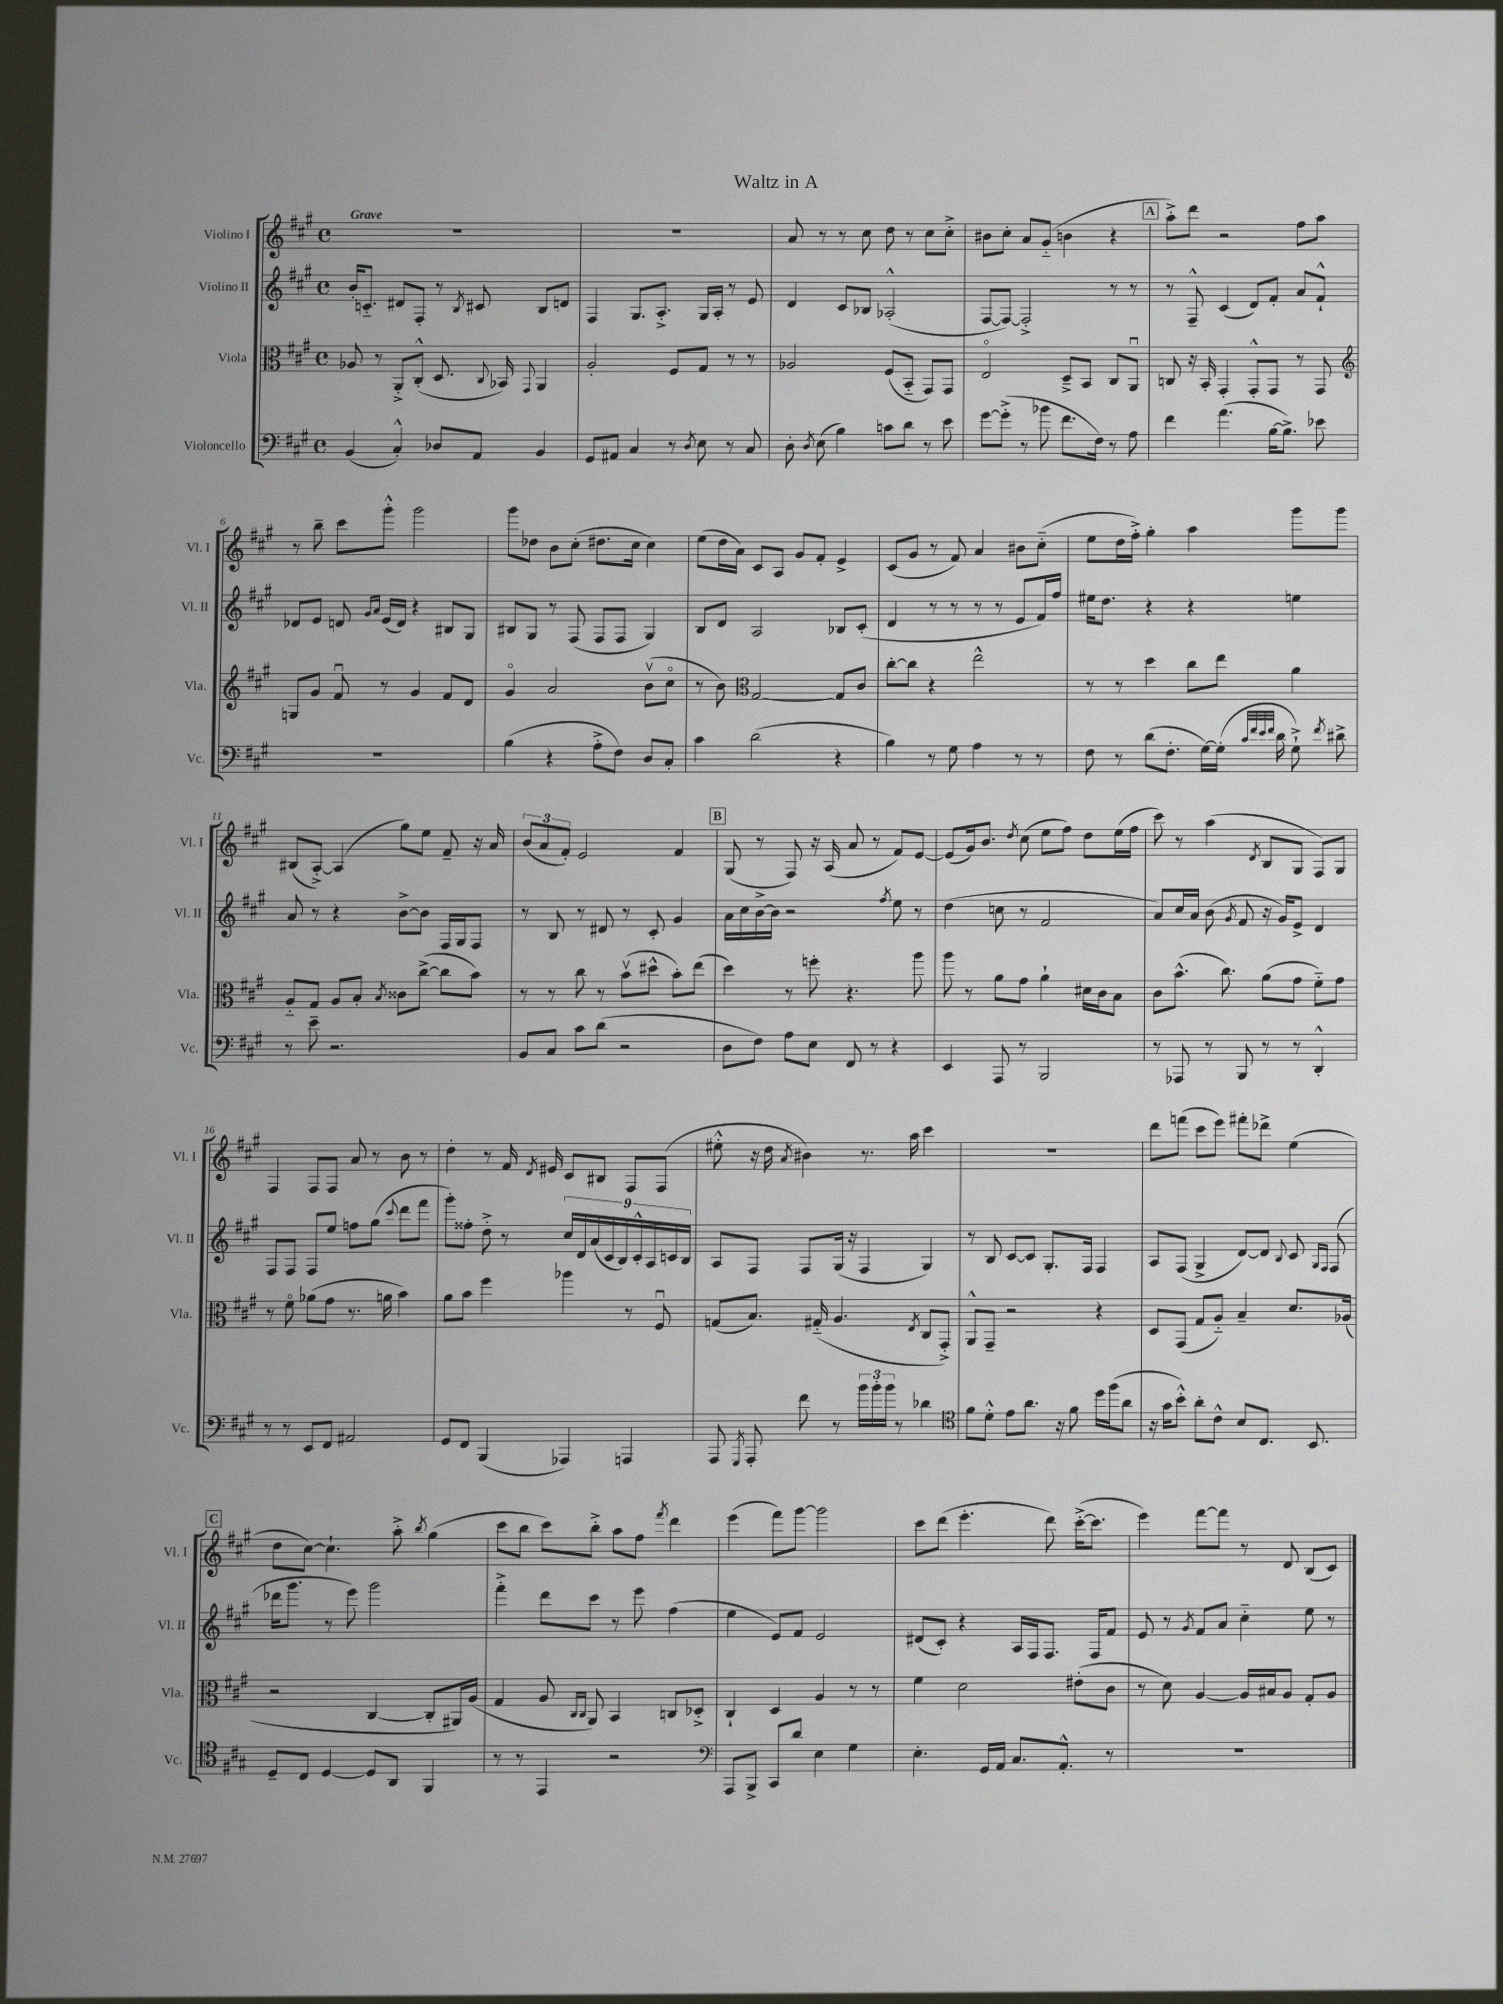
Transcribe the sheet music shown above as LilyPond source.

\header { title = "Waltz in A" }
<<
\new StaffGroup <<
\new Staff = "s0" \with { instrumentName = "Violino I" shortInstrumentName = "Vl. I" } {
    \clef treble \key a \major \defaultTimeSignature \time 4/4 \tempo "Grave"
    \autoBeamOff R1 |
    R1 |
    a'8 r8 r8 cis''8 d''8 r8 cis''8[ cis''8]-.-> |
    bis'8[ cis''8]-. a'8[ gis'8]-_( b'4 r4 |
    \mark \markup { \box "A" } a''8[-.->) d'''8] r2 fis''8[ a''8] |
    r8 b''8-- cis'''8[ gis'''8]-.-^ gis'''2 |
    gis'''8[ des''8] b'8[ cis''8]-.( dis''8.[ cis''16] cis''4) |
    e''8[( d''16 a'16]) cis'8[ a8] gis'8[ fis'8]-. e'4-> |
    cis'8[( gis'8] r8 fis'8) a'4 bis'8[ cis''8]-_( |
    e''8[ d''16 fis''16]-.->) gis''4-. a''4 gis'''8[ gis'''8] |
    bis8[( a8]~-.->) a4( gis''8[) e''8] fis'8-- r16 a'16 |
    \tuplet 3/2 { b'8[( a'8 fis'8]-.) } e'2 fis'4 |
    \mark \markup { \box "B" } gis8( r8 fis8) r16 a16( a'8 r8 fis'8[) e'8]~ |
    e'8[( gis'16) b'8.] \acciaccatura { d''8 } cis''8( e''8[ fis''8]) d''8[ e''16( fis''16] |
    cis'''8) r8 a''4( \acciaccatura { d'8 } b8[ gis8] fis8[) gis8] |
    fis4 fis8[ fis8] a'8 r8 b'8 r8 |
    d''4-. r8 fis'16 \acciaccatura { d'8 } eis'16 cis'8[ bis8] fis8[ fis8]( |
    eis''8-.-^ r16 d''16 \acciaccatura { a'8 } bis'4) r8. a''16 cis'''4 |
    R1 |
    d'''8[ f'''8]( cis'''8[ e'''8]) fis'''8[-. des'''8]-> e''4( |
    \mark \markup { \box "C" } d''8[ cis''8]~) cis''4.-! a''8-.-> \acciaccatura { b''8 } gis''4( |
    cis'''8[ b''8] cis'''8[) b''8]-.-> a''8[ fis''8] \acciaccatura { fis'''8 } d'''4 |
    e'''4( fis'''8[) gis'''8]~ gis'''2 |
    cis'''8[ d'''8]( e'''4.-. d'''8) cis'''16[~-.->( cis'''8.] |
    e'''4) fis'''8[~ fis'''8] r8 d'8 b8[( cis'8]) \bar "|." |
}
\new Staff = "s1" \with { instrumentName = "Violino II" shortInstrumentName = "Vl. II" } {
    \clef treble \key a \major \defaultTimeSignature \time 4/4
    \autoBeamOff b'16[-. c'8.]-_ dis'8[ fis8]-. r8 \acciaccatura { b8 } cis'8 b8[ d'8] |
    fis4 gis8.[ a8.]-.-> gis16[ a16]-. r8 e'8 |
    d'4 cis'8[ bes8] aes2-.-^( |
    fis8[~ fis8]~) fis2-.-> r8 r8 |
    \mark \markup { \box "A" } r8 fis8---^ cis'4( d'8[) fis'8]-. a'8[ fis'8]-!-^ |
    des'8[ e'8] d'8 \grace { gis'16[ a'16] } e'16[( d'16]) r4 bis8[ gis8] |
    bis8[ gis8] r8 fis8( fis8[ fis8] gis4) |
    b8[ d'8] a2 bes8[ cis'8]-.( |
    d'4 r8 r8 r8 r8 e'8[ fis'16) fis''16] |
    eis''16[ d''8.] r4 r4 e''4 |
    a'8 r8 r4 b'8[~-> b'8] fis16[ gis16 fis8] |
    r8 b8 r8 dis'8 r8 cis'8-. gis'4 |
    \mark \markup { \box "B" } a'16[ cis''16 b'16~-> b'16] r2 \acciaccatura { fis''8 } e''8 r8 |
    d''4( c''8 r8 fis'2 |
    a'8[) cis''16 a'16] b'8( \acciaccatura { gis'8 } fis'8 r16 gis'16[) e'8]-> d'4 |
    fis8[ fis8] fis8[ e''8] f''8[ gis''8]( \appoggiatura { cis'''8 } d'''8[ fis'''8] |
    gis'''8[-.) fisis''8]-. d''8-.-> r8 \tuplet 9/8 { cis''16[ d'16 a'16( cis'16 b16) cis'16-.-^ a16 c'16 b16] } |
    a8[ fis8] fis8[ gis16]( r16 fis4 gis4) |
    r8 b8 cis'8[~ cis'8] gis8.[-. fis16] fis4 |
    a8[ fis8]( gis4-> d'8[~) d'8] \appoggiatura { b8 } cis'8 \grace { gis16[ fis16] } fis8( |
    \mark \markup { \box "C" } des'''16[ gis'''8.] r8 e'''8) gis'''2 |
    fis'''4-.-> d'''8[ cis'''8] r8 e'''8 fis''4( |
    e''4 e'8[) fis'8] e'2 |
    dis'8[( cis'8]-.) r4 a16[ fis16 fis8.] fis16[ fis'8] |
    e'8 r8 \acciaccatura { gis'8 } fis'8[ a'8] cis''4-_ e''8 r8 \bar "|." |
}
\new Staff = "s2" \with { instrumentName = "Viola" shortInstrumentName = "Vla." } {
    \clef alto \key a \major \defaultTimeSignature \time 4/4
    \autoBeamOff aes8 r8 a,8[-.-> cis8]-.-^( d8. \appoggiatura { cis8 } bes,16) \appoggiatura { gis,8 } a,4 |
    a2-. fis8[ gis8] r8 r8 |
    aes2 fis8[( b,8]-_ gis,8[) gis,8] |
    e2\flageolet d8[---> b,8] cis8[ a,8]\downbow |
    \mark \markup { \box "A" } c8 r16 b,16-. gis,4-. gis,8[-.-^ gis,8] r8 gis,8 |
    \clef treble g8[ gis'8] fis'8\downbow r8 gis'4 fis'8[ d'8] |
    gis'4\flageolet a'2 b'8[\upbow( cis''8]\flageolet |
    r8 b'8) \clef alto gis2~ gis8[ cis'8] |
    cis''8[~-. cis''8] r4 e''2-^ |
    r8 r8 d''4 cis''8[ e''8] a'4 |
    a8[-_ gis8] a8[ b8]-. \acciaccatura { b8 } cisis'8[ cis''8]~->( cis''8[ b'8]) |
    r8 r8 cis''8 r8 b'8[\upbow( dis''8]-^ b'8[-.) e''8]( |
    \mark \markup { \box "B" } d''4) r8 f''8-. r4. a''8 |
    a''8 r8 a'8[ gis'8] a'4-! dis'16[ cis'16 b8] |
    cis'8[ b'8.]-^( cis''8.) a'8[( gis'8] fis'8[-_) gis'8] |
    r8 fis'8\flageolet aes'8[( gis'8] r8. a'16 b'4) |
    a'8[ b'8] fis''4 aes''4 r8 fis8\downbow |
    g8[( b8.]) gis16-_( a4. \acciaccatura { e8 } cis8[ gis,8]-.->) |
    a,8[-^ gis,8]-- r2 r4 |
    d8[ gis,8]( gis8[ a8]-_) b4-- d'8.[ aes16]( |
    \mark \markup { \box "C" } r2 cis4~ cis8[-. ais,16) a16]( |
    gis4 a8 \grace { cis16[ cis16] } a,8) b,4 c8[ des8]-.-> |
    cis4-! d4 a4 r8 r8 |
    fis'4 d'2 eis'8[-.( cis'8] |
    r8 d'8) a4~ a16[ bis16 a8] gis8[-. a8] \bar "|." |
}
\new Staff = "s3" \with { instrumentName = "Violoncello" shortInstrumentName = "Vc." } {
    \clef bass \key a \major \defaultTimeSignature \time 4/4
    \autoBeamOff b,4( cis4-.-^) des8[ a,8] b,4 |
    gis,8[ ais,8] cis4 r8 \acciaccatura { d8 } e8 r8 cis8 |
    d8-. \acciaccatura { d8 } e8( b4) c'8[ d'8] r8 e'8 |
    gis'8[~ gis'8]-.->( r8 bes'8 fis'8.[ fis16]) r8 a8 |
    \mark \markup { \box "A" } fis'4 a'4.( b16[~ b8.]->) ees'8 |
    R1 |
    b4( r4 a8[-.-> fis8]) d8[ cis8]-. |
    cis'4 d'2( r4 |
    b4) r8 gis8 a4 r8 r8 |
    fis8 r8 d'8[( fis8.]-. gis16[~) gis16]-.( \grace { cis'32[ fis'32 e'32 fis'32] } d'16 gis8-!->) \acciaccatura { fis'8 } dis'8-> |
    r8 e'8-- r2. |
    b,8[ cis8] cis'8[ d'8]( r2 |
    \mark \markup { \box "B" } d8[ fis8]) a8[ e8] fis,8 r8 r4 |
    e,4 a,,8 r8 b,,2 |
    r8 aes,,8 r8 b,,8 r8 r8 d,4-.-^ |
    r8 r8 e,8[ fis,8] ais,2 |
    gis,8[ fis,8] b,,4( aes,,4) a,,4 |
    a,,8 \acciaccatura { gis,,8 } a,,8-. fis'8 r8 \tuplet 3/2 { b'16[ b'16-. b'16] } r8 des'4 |
    \clef tenor fis'8[ d'8]-.-^ e'8[ a'8.] r16 fis'8 d''16[ fis''16( a'8] |
    r16 gis'16[ b'8]-.-^) a'8[-. cis'8]-^ b8[ cis8.] b,8. |
    \mark \markup { \box "C" } d8[-- cis8] d4~ d8[ a,8] fis,4 |
    r8 r8 e,4 r2 |
    \clef bass a,,8[ b,,8]-> cis,8[ d'8] e4 gis4 |
    e4.-. gis,16[ a,16] cis8.[ a,8.]-.-^ r8 |
    R1 \bar "|." |
}
>>
>>
